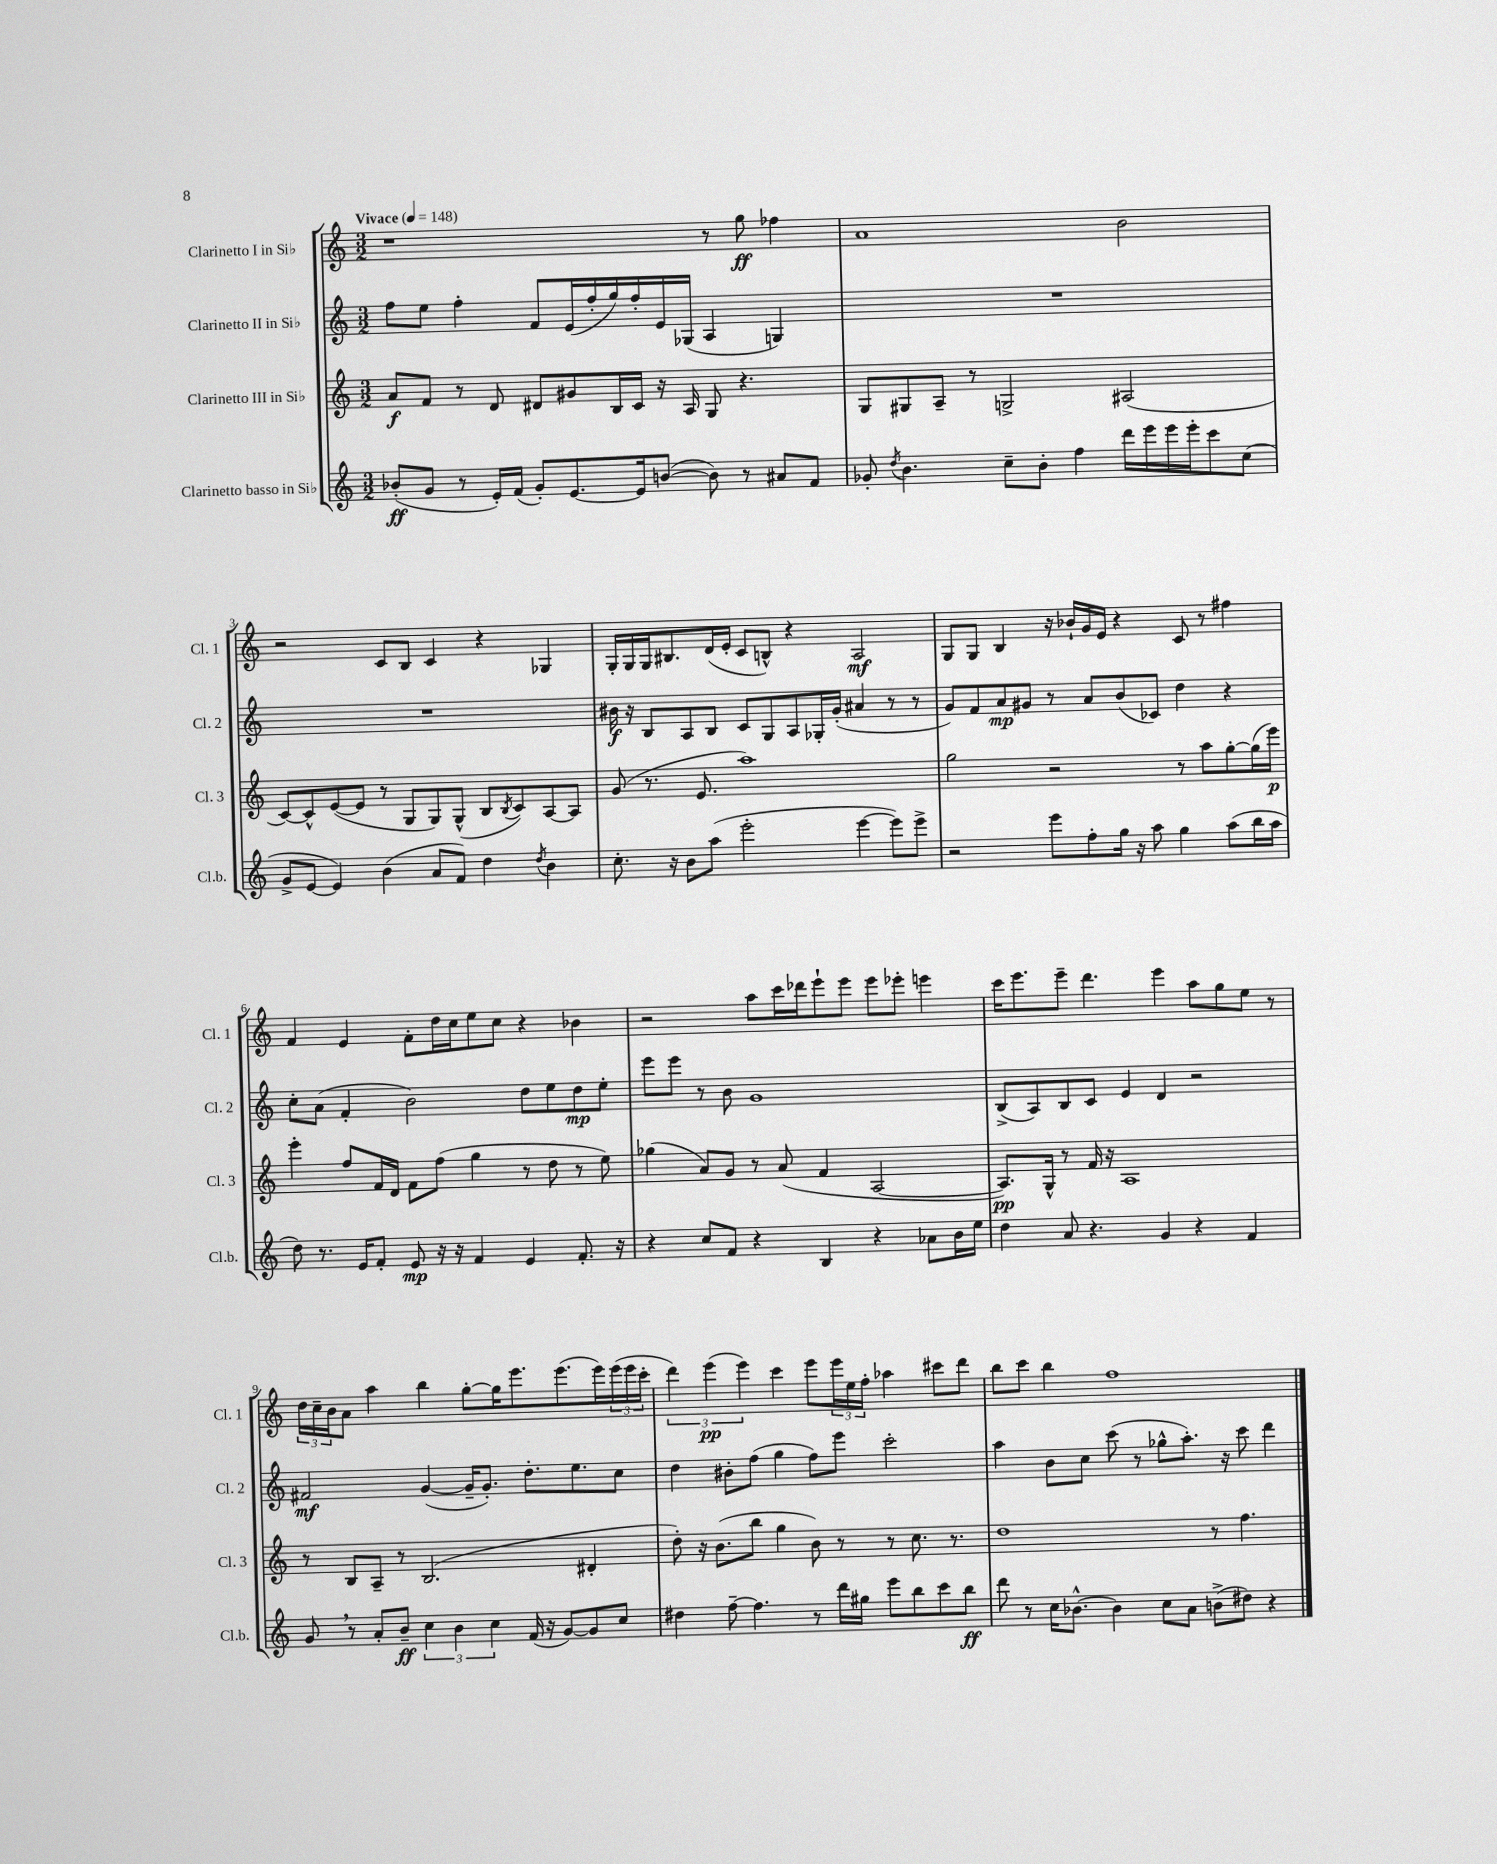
<<
\new StaffGroup <<
\new Staff = "s0" \with { instrumentName = "Clarinetto I in Sib" shortInstrumentName = "Cl. 1" } {
    \clef treble \key c \major \numericTimeSignature \time 3/2 \tempo "Vivace" 4 = 148
    r1 r8 g''8\ff fes''4 |
    a'1 b'2 |
    r2 c'8 b8 c'4 r4 ges4 |
    g16-. g16 g16 bis8. d'16( e'16-. c'8 b8-^) r4 a2\mf |
    g8 g8 b4 r16 bes'16-! g'16 e'16 r4 c'8 r8 fis''4 |
    f'4 e'4 f'8-. d''16 c''16 e''8 c''8 r4 bes'4 |
    r2 a''8 c'''16 des'''16 e'''8-! e'''8 e'''8 ees'''8-. e'''4 |
    c'''16 e'''8. e'''8-- d'''4. e'''4 a''8 g''8 e''8 r8 |
    \tuplet 3/2 { d''16 c''16-- b'16 } a'8 a''4 b''4 g''8~-. g''16 e'''8. e'''8.( e'''16) \tuplet 3/2 { e'''16( e'''16 c'''16-. } |
    \tuplet 3/2 { d'''4) e'''4\pp( e'''4) } c'''4 e'''8 \tuplet 3/2 { e'''16 e''16 f''16-. } aes''4 cis'''8 d'''8 |
    b''8 c'''8 b''4 f''1 \bar "|." |
}
\new Staff = "s1" \with { instrumentName = "Clarinetto II in Sib" shortInstrumentName = "Cl. 2" } {
    \clef treble \key c \major \numericTimeSignature \time 3/2
    f''8 e''8 f''4-. f'8 e'16( f''16-. g''16) f''16-. e'16 ges16( a4 g4) |
    R1. |
    R1. |
    bis'16\f r16 b8 a8 b8 c'8 g8 a8 ges16-. g'16-.( ais'4 r8 r8 |
    g'8) f'8 a'8\mp gis'8 r8 a'8 b'8( ces'8) d''4 r4 |
    c''8-. a'8( f'4-. b'2) d''8 e''8 d''8\mp e''8-. |
    e'''8 e'''8 r8 b'8 g'1 |
    b8->( a8) b8 c'8 e'4 d'4 r2 |
    fis'2\mf g'4~( g'16-- g'8.-.) d''8.-. e''8. c''8 |
    d''4 bis'8-. f''8( g''4 f''8) e'''8 c'''2-. |
    a''4 b'8 c''8 c'''8( r8 ges''8-^ a''8.-.) r16 c'''8 d'''4 \bar "|." |
}
\new Staff = "s2" \with { instrumentName = "Clarinetto III in Sib" shortInstrumentName = "Cl. 3" } {
    \clef treble \key c \major \numericTimeSignature \time 3/2
    a'8\f f'8 r8 d'8 dis'8 gis'8 b16 c'16 r16 a16 g8 r4. |
    g8 gis8 a8-- r8 g2-> ais2( |
    c'8~) c'8-^ e'8~( e'8 r8 g8 g8) g8-^( b8 \acciaccatura { b8 } c'8) a8~ a8 |
    g'8( r8. e'8. a''1) |
    g''2 r2 r8 a''8 g''8~-. g''16( e'''16\p) |
    e'''4-. f''8 f'16 d'16 f'8 f''8( g''4 r8 d''8 r8 e''8) |
    ges''4( a'8) g'8 r8 a'8( f'4 a2~ |
    a8.\pp) g16-^ r8 f'16 r16 a1 |
    r8 b8 a8-- r8 b2.( dis'4-. |
    d''8-.) r16 b'8.( b''8 g''4 b'8) r8 r8 c''8. r8. |
    d''1 r8 f''4. \bar "|." |
}
\new Staff = "s3" \with { instrumentName = "Clarinetto basso in Sib" shortInstrumentName = "Cl.b." } {
    \clef treble \key c \major \numericTimeSignature \time 3/2
    bes'8-.\ff( g'8 r8 e'16-.) f'16( g'8-.) e'8.~ e'16 b'8~( b'8) r8 ais'8 f'8 |
    ges'8-. \acciaccatura { d''8 } b'4. c''8-- b'8-. f''4 d'''16 e'''16 e'''16 e'''16-. c'''8 c''8( |
    g'8-> e'8~ e'4) b'4( a'8 f'8) d''4 \acciaccatura { d''8 } b'4 |
    c''8.-. r16 b'8 a''8( e'''2-. e'''4~ e'''8) e'''8-> |
    r2 e'''8 f''8-. g''16 r16 a''8 g''4 a''8( b''16 a''16 |
    d''8) r8. e'16 f'8-. e'8\mp r16 r16 f'4 e'4 f'8.-. r16 |
    r4 c''8 f'8 r4 b4 r4 aes'8 b'16 e''16 |
    d''4 a'8 r4. g'4 r4 f'4 |
    g'8 \breathe r8 a'8-. b'8--\ff \tuplet 3/2 { c''4 b'4 c''4 } f'16( r16 g'8~) g'8 c''8 |
    dis''4 f''8~-- f''4. r8 d'''16 gis''16 e'''8 b''8 c'''8 b''8\ff |
    d'''8 r8 c''16 bes'8.~-^ bes'4 c''8 a'8 b'8->( dis''8) r4 \bar "|." |
}
>>
>>
